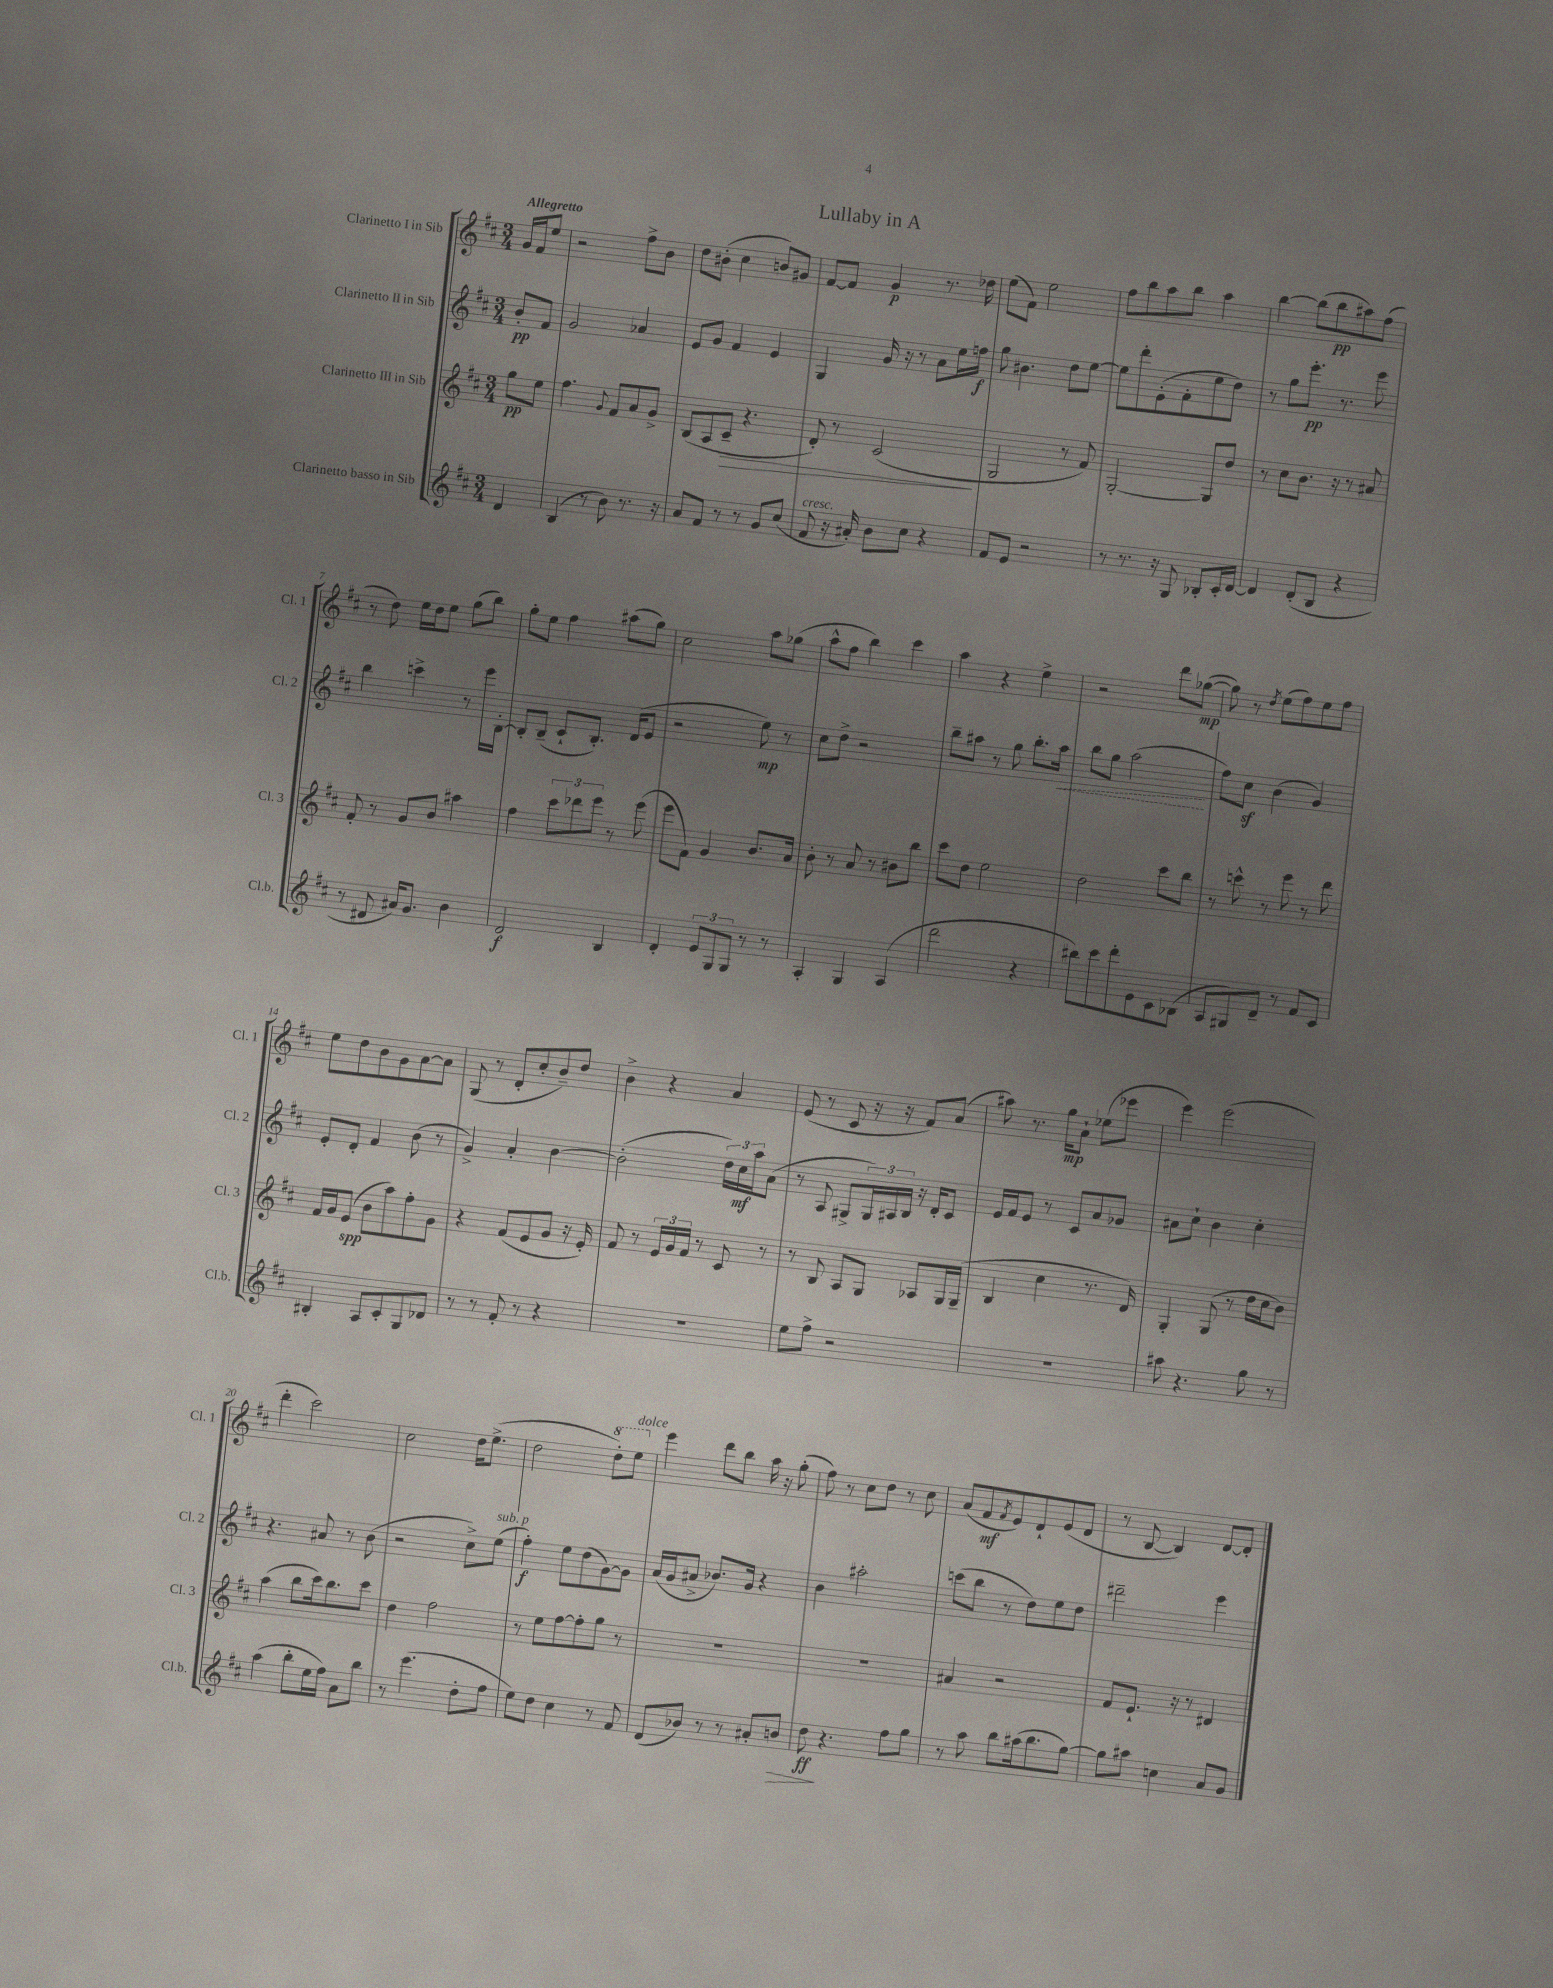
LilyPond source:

\header { title = "Lullaby in A" }
<<
\new StaffGroup <<
\new Staff = "s0" \with { instrumentName = "Clarinetto I in Sib" shortInstrumentName = "Cl. 1" } {
    \clef treble \key d \major \numericTimeSignature \time 3/4 \partial 4 \tempo "Allegretto"
    g'16 fis'16 e''8 |
    r2 fis''8-> b'8 |
    d''8 bis'8-.( cis''4 b'8) gis'8 |
    fis'8~ fis'8 g'4\p r8. des''16 |
    e''8( fis'8) e''2 |
    fis''8 b''8 a''8 b''8 a''4 |
    b''4~ b''8( b''8\pp ais''8) fis''8( |
    r8 d''8) e''16 d''16 e''8 g''8( b''8) |
    g''8-. e''8 fis''4 ais''8( g''8) |
    cis''2 a''8 ges''8( |
    a''8-^ fis''8 b''4) cis'''4 |
    a''4 r4 e''4-> |
    r2 d'''8 ges''8~\mp( |
    ges''8) r8 \acciaccatura { d''8 } e''8( fis''8) e''8 fis''8 |
    e''8 d''8 b'8 g'8 a'8~ a'8 |
    g8( r8 d'8-. cis''8-. b'8--) d''8 |
    b'4-> r4 a'4 |
    e'8( r8 cis'8 r16 r16 fis'8) a'8( |
    ais''8) r8. g''16\mp a'8-! ees''8( ees'''8 |
    e'''4) e'''2( |
    d'''4-. cis'''2) |
    cis''2 d''16 e''8.->( |
    d''2 \ottava #1 d'''8-.) e'''8^\markup { \italic "dolce" } \ottava #0 |
    e'''4 d'''8 b''8 a''16 r16 g''8-.( |
    fis''8) r8 cis''8 d''8 r8 cis''8 |
    a'8( fis'8\mf \acciaccatura { fis'8 } e'8) d'8-! e'8( d'8 |
    r8 b8~ b4) d'8~ d'8-. \bar "|." |
}
\new Staff = "s1" \with { instrumentName = "Clarinetto II in Sib" shortInstrumentName = "Cl. 2" } {
    \clef treble \key d \major \numericTimeSignature \time 3/4 \partial 4
    b'8-.\pp fis'8 |
    g'2 aes'4 |
    e'8 g'8 fis'4 e'4 |
    g4 g'16 r16 r8 a'8 e''16 f''16\f |
    g''8 bis'4. d''8 e''8~ |
    e''8 d'''8-. e'8-.( fis'8-. e''8 d''8) |
    r8 g''8 e'''8.-.\pp r8. e'''8 |
    b''4 c'''4-> r8 e'''16 b16~-. |
    b8-. b8--( cis'8-! b8.-.) d'16( e'8 |
    r2 e''8\mp) r8 |
    cis''8 d''8-> r2 |
    b''8-- ais''8 r8 g''8 b''8.-. \once \override Hairpin.style = #'dashed-line ais''16\< |
    b''8 g''8 a''2\!( |
    fis''8) cis''8\sf b'4( g'4) |
    e'8-. d'8-. fis'4 b'8( r8 |
    g'4->) a'4-. b'4~ |
    b'2-.( \tuplet 3/2 { d''16) cis''16\mf a''16 } a'8( |
    r8 a8 gis8-> \tuplet 3/2 { gis16) ais16 b16 } r16 d'16-. cis'8 |
    e'16 fis'16 e'8 r8 cis'8 a'8 ges'8 |
    ais'8 cis''8-! b'4 cis''4-. |
    r4. ais'8 r8 b'8( |
    r2 cis''8->) e''8^\markup { \italic "sub. p" }( |
    fis''4-.\f) e''8 d''8( g'8~) g'8 |
    a'16( g'16 ais'8-> bes'8.) g'16 r4 |
    b'4 ais''2-. |
    c'''8( b''8 r8 d''8) e''8 d''8 |
    dis'''2-- e'''4 \bar "|." |
}
\new Staff = "s2" \with { instrumentName = "Clarinetto III in Sib" shortInstrumentName = "Cl. 3" } {
    \clef treble \key d \major \numericTimeSignature \time 3/4 \partial 4
    g''8\pp e''8 |
    fis''4. \appoggiatura { g'8 } fis'8 a'8 g'8-> |
    b8( a8 cis'8--\> r4. |
    d'8-.) r8 cis'2\!( |
    g2 r8 fis'8) |
    g2~-. g8 d''8 |
    r8 cis''8 b'8. r16 r8 ais'8 |
    fis'8-. r8 g'8 b'8 ais''4 |
    fis''4 \tuplet 3/2 { cis'''8 des'''8 e'''8 } r8 e'''8( |
    e'''8 fis'8) g'4 b'8. a'16 |
    b'8-. r8 a'8 r8 bis'8 b''8 |
    cis'''8 d''8 e''2 |
    d''2 cis'''8 b''8 |
    r8 c'''8-^ r8 e'''8 r8 d'''8 |
    fis'16 g'16 e'8\spp( b'8 a''8) fis''8-. g'8 |
    r4 fis'8( e'8 g'8 r16 e'16-.) |
    fis'8 r8 \tuplet 3/2 { e'16 g'16 fis'16 } r8 cis'8 r8 |
    r8 b8 a8 g8 aes8 g16 g16--( |
    b4 cis''4 r8. d'16) |
    g4-. g8( r8 d''16 cis''16 b'8) |
    a''4( b''8 cis'''16) b''8. cis'''8 |
    d''4 fis''2 |
    r8 e''8 fis''8~ fis''8-. g''8 r8 |
    R2. |
    R2. |
    ais'4 r2 |
    fis'8 e'8.-! r16 r8 dis'4 \bar "|." |
}
\new Staff = "s3" \with { instrumentName = "Clarinetto basso in Sib" shortInstrumentName = "Cl.b." } {
    \clef treble \key d \major \numericTimeSignature \time 3/4 \partial 4
    d'4 |
    b4( r8 b'8) r8. r16 |
    a'8 fis'8 r8 r8 g'8 cis''8( |
    fis'8^\markup { \italic "cresc." } r16 ais'16-.) b'8 cis''8 r4 |
    fis'8 e'8 r2 |
    r8 r8. r16 g8 bes8-. cis'16-. d'16~ |
    d'4 d'8-.( b8 r4 |
    r8 dis'8 ais'16) g'8. b'4 |
    d'2\f b4 |
    d'4-. \tuplet 3/2 { e'8 g8 g8 } r8 r8 |
    a4-. g4 a4( |
    d'''2 r4 |
    bis''8) cis'''8 d'''8-. e'8 cis'8 bes8( |
    a8 gis8) d'8-- r8 fis'8 cis'8 |
    bis4-. a8 cis'8-. g8 des'8 |
    r8 r8 fis'8-. r8 r4 |
    R2. |
    e''8 fis''8-> r2 |
    R2. |
    ais''8 r4. g''8 r8 |
    a''4( b''8-. e''16 fis''16) a'8 b''8 |
    r8 e'''4.( d''8-. fis''8 |
    e''8) d''8 cis''4 r8 fis'8 |
    d'8( bes'8) r8 r8 ais'8-. b'8\> |
    d''8\ff\! r4. fis''8 g''8 |
    r8 a''8 b''8 ais''16( b''8. g''8~) |
    g''8 ais''8 c''4 a'8 g'8 \bar "|." |
}
>>
>>
